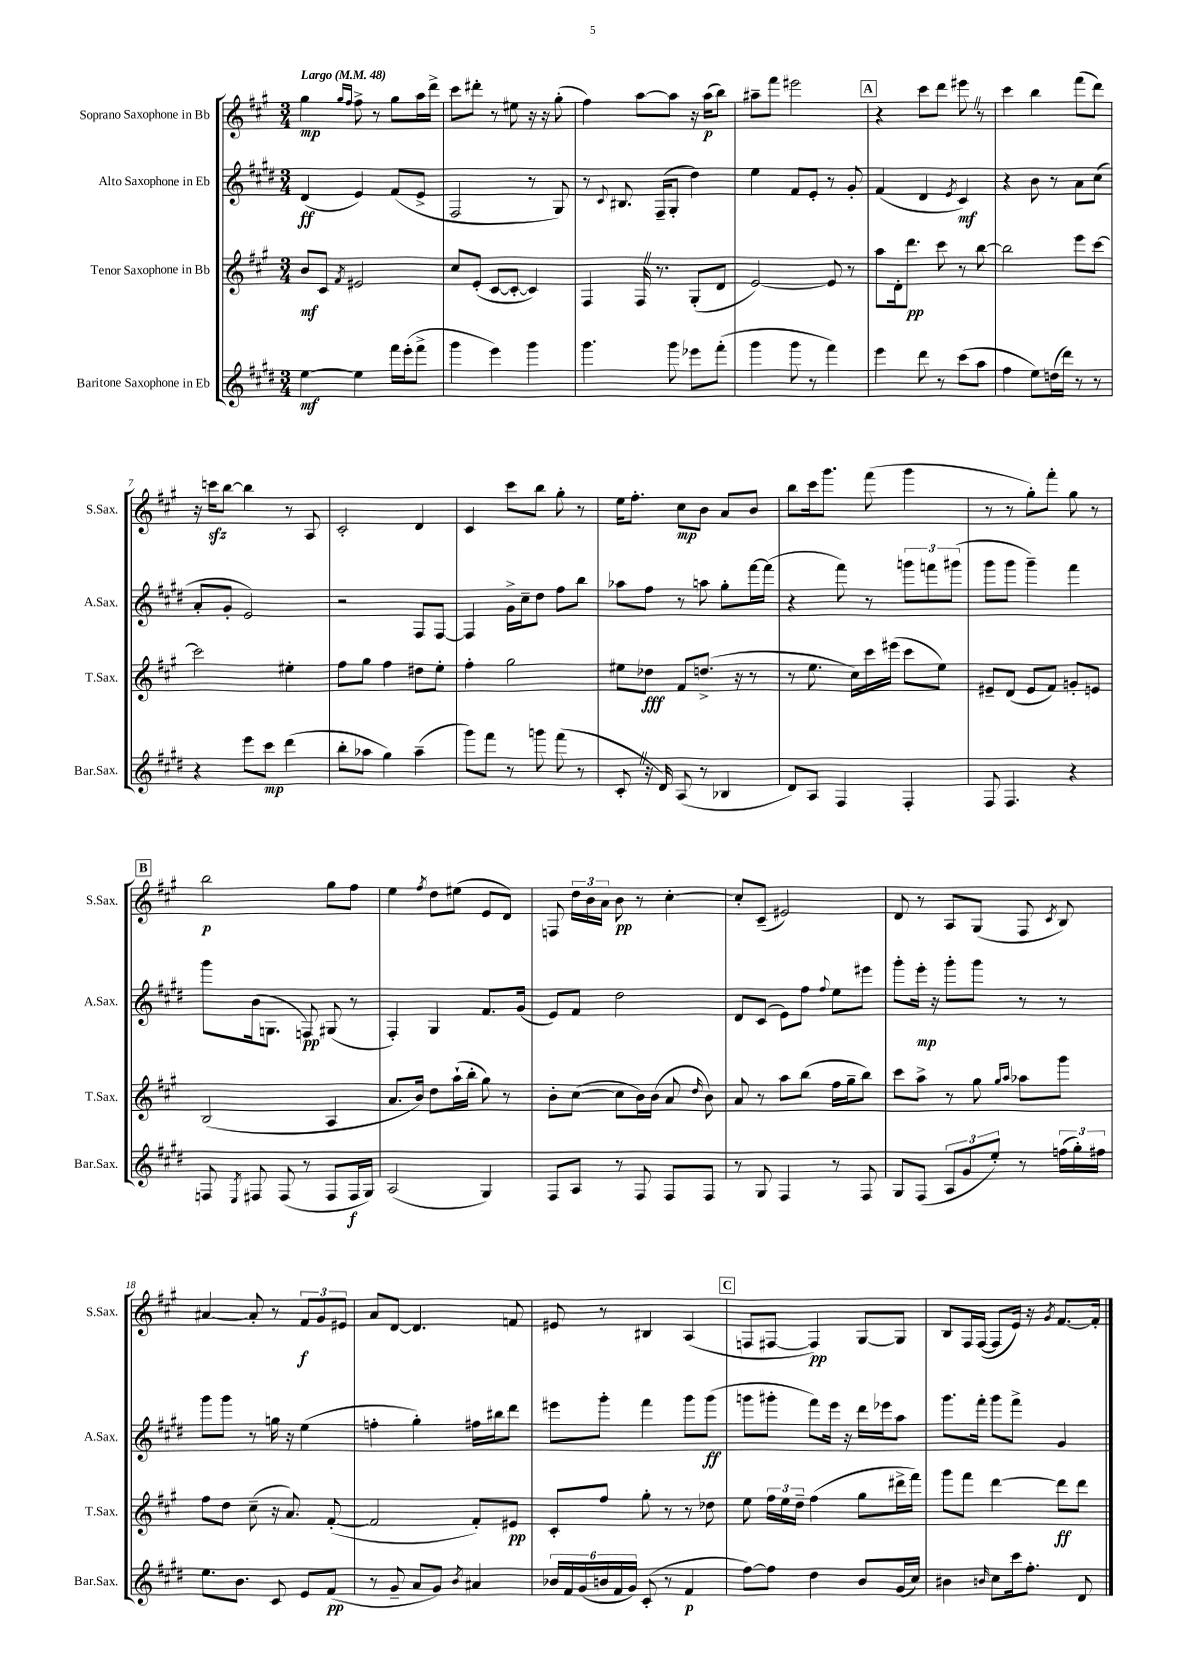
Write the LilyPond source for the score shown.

<<
\new StaffGroup <<
\new Staff = "s0" \with { instrumentName = "Soprano Saxophone in Bb" shortInstrumentName = "S.Sax." } {
    \clef treble \key a \major \numericTimeSignature \time 3/4 \tempo "Largo" 4 = 48
    \autoBeamOff gis''4\mp \grace { gis''16[ fis''16] } fis''8-> r8 gis''8[ a''16 d'''16]-> |
    cis'''8[ dis'''8]-. r8 eis''8 r16 r16 gis''8-.( |
    fis''4) a''8[~ a''8] r16 a''16[\p( b''8]) |
    ais''8[-- fis'''8] eis'''2 |
    \mark \markup { \box "A" } r4 cis'''8[ d'''8] eis'''8 \once \override BreathingSign.text = \markup { \musicglyph "scripts.caesura.straight" } \breathe r8 |
    cis'''4 b''4 fis'''8[( d'''8]) |
    r16 c'''16[\sfz b''8]~ b''4 r8 a8 |
    cis'2-. d'4 |
    cis'4 cis'''8[ b''8] gis''8-. r8 |
    e''16[ fis''8.]-. cis''8[\mp b'8] a'8[ b'8] |
    b''8[ cis'''16 gis'''8.] fis'''8( gis'''4 |
    r8 r8 gis''8[-.) fis'''8]-. gis''8 r8 |
    \mark \markup { \box "B" } b''2\p gis''8[ fis''8] |
    e''4 \acciaccatura { fis''8 } d''8[ eis''8]( e'8[ d'8]) |
    f8 \tuplet 3/2 { d''16[ b'16 a'16] } b'8\pp r8 cis''4~-. |
    cis''8[-. cis'8]--( eis'2) |
    d'8 r8 a8[ gis8]( fis8 \acciaccatura { cis'8 } b8) |
    ais'4~ ais'8-. r8 \tuplet 3/2 { fis'8[\f gis'8 eis'8] } |
    a'8[ d'8]~ d'4. f'8 |
    eis'8 r8 bis4 a4( |
    \mark \markup { \box "C" } f8[ fis8]~ fis4\pp) gis8[~ gis8] |
    b8[ fis16 fis16]~( fis8[ e'16]) r16 \acciaccatura { gis'8 } fis'8.[~ fis'16]-. \bar "|." |
}
\new Staff = "s1" \with { instrumentName = "Alto Saxophone in Eb" shortInstrumentName = "A.Sax." } {
    \clef treble \key e \major \numericTimeSignature \time 3/4
    \autoBeamOff dis'4\ff( e'4) fis'8[( e'8]-> |
    fis2 r8 gis8) |
    r8 \appoggiatura { cis'8 } bis8. fis16[--( gis8]-. dis''4) |
    e''4 fis'8[ e'8]-. r8 gis'8-. |
    \mark \markup { \box "A" } fis'4( dis'4 \acciaccatura { e'8 } cis'4\mf) |
    r4 b'8 r8 a'8[ cis''8]( |
    a'8[-. gis'8]-. e'2) |
    r2 fis8[ fis8]~ |
    fis4 gis'16[-> cis''16-- dis''8] fis''8[ b''8] |
    aes''8[ fis''8] r8 a''8 gis''8[-. fis'''16~ fis'''16]( |
    r4 fis'''8) r8 \tuplet 3/2 { g'''8[ f'''8 gis'''8]( } |
    gis'''8[ gis'''8] gis'''4--) fis'''4 |
    \mark \markup { \box "B" } gis'''8[ b'16( g8.] f8\pp) gis8( r8 |
    fis4-.) gis4 fis'8.[ gis'16]( |
    e'8[) fis'8] dis''2 |
    dis'8[ cis'8]( e'8[) fis''8] \appoggiatura { fis''8 } e''8[ eis'''8] |
    gis'''8[-. e'''16]-.\mp r16 gis'''8[-. gis'''8] r8 r8 |
    gis'''8[ gis'''8] r8 g''16 r16 e''4( |
    f''4-. gis''4-.) fis''16[ bis''16 dis'''8] |
    eis'''8[ gis'''8]-. fis'''4 gis'''8[ gis'''8]\ff( |
    \mark \markup { \box "C" } g'''8[ gis'''8]-. fis'''8[) e'''16] r16 dis'''16[ ees'''16 a''8] |
    gis'''8.[ fis'''16]-. gis'''8[ fis'''8]-> gis'4 \bar "|." |
}
\new Staff = "s2" \with { instrumentName = "Tenor Saxophone in Bb" shortInstrumentName = "T.Sax." } {
    \clef treble \key a \major \numericTimeSignature \time 3/4
    \autoBeamOff b'8[\mf cis'8] \acciaccatura { fis'8 } eis'2 |
    cis''8[ e'8]-.( cis'8[~ cis'8]~-. cis'4) |
    fis4 fis16 \once \override BreathingSign.text = \markup { \musicglyph "scripts.caesura.straight" } \breathe r8. gis8[-.( d'8] |
    e'2~) e'8 r8 |
    \mark \markup { \box "A" } a''8[ d'16-. d'''8.]\pp cis'''8 r8 b''8~ |
    b''2 e'''8[ cis'''8]~ |
    cis'''2 eis''4-. |
    fis''8[ gis''8] fis''4 dis''8[ e''8]-. |
    fis''4-. gis''2 |
    eis''8[ des''8]\fff fis'8[ d''8.]->( r16 r8 |
    r8 e''8. cis''16[) cis'''16 eis'''16]( cis'''8[ e''8]) |
    eis'8[-- d'8]( eis'8[ fis'8]) g'8[-. e'8] |
    \mark \markup { \box "B" } b2( a4 |
    a'8.[ b'16]) d''8[ a''16-!( b''16]-. gis''8) r8 |
    b'8[-. cis''8]~( cis''8[ b'16) b'16]( a'8 \grace { d''16 } b'8) |
    a'8 r8 a''8[ b''8]( fis''16[ gis''16-- b''8]) |
    cis'''8[ a''8]-> r8 gis''8 \grace { gis''16[ a''16] } aes''8[ gis'''8] |
    fis''8[ d''8] cis''8--( r16 a'8.) fis'8~-.( |
    fis'2 fis'8[-.) eis'8]\pp |
    cis'8[-. fis''8] gis''8-. r8 r8 des''8 |
    \mark \markup { \box "C" } e''8 \tuplet 3/2 { fis''16[ e''16 d''16]-- } fis''4( gis''8[ dis'''16-> fis'''16]) |
    gis'''8[ fis'''8] d'''4~ d'''8[\ff d'''8] \bar "|." |
}
\new Staff = "s3" \with { instrumentName = "Baritone Saxophone in Eb" shortInstrumentName = "Bar.Sax." } {
    \clef treble \key e \major \numericTimeSignature \time 3/4
    \autoBeamOff e''4~\mf e''4 fis'''16[ e'''16-.( fis'''8]-> |
    gis'''4 e'''4) gis'''4 |
    gis'''4. gis'''8 ees'''8[ fis'''8]-.( |
    gis'''4 gis'''8 r8 fis'''4) |
    \mark \markup { \box "A" } e'''4 dis'''8 r8 cis'''8[( a''8] |
    fis''4 e''8[) d''16( dis'''16]) r8 r8 |
    r4 e'''8[ cis'''8]\mp dis'''4( |
    b''8[-. aes''8] gis''4) aes''4--( |
    gis'''8[) fis'''8] r8 g'''8 fis'''8( r8 |
    cis'8-. \once \override BreathingSign.text = \markup { \musicglyph "scripts.caesura.straight" } \breathe r16 dis'16) a8( r8 bes4 |
    dis'8[) a8] fis4 fis4-. |
    fis8 fis4. r4 |
    \mark \markup { \box "B" } f8 \acciaccatura { e8 } fis8 fis8( r8 fis8[ fis16\f gis16]) |
    a2( gis4) |
    fis8[ a8] r8 fis8 fis8[ fis8] |
    r8 gis8 fis4 r8 fis8 |
    gis8[ fis8]( \tuplet 3/2 { a8[ gis'8 e''8]-.) } r8 \tuplet 3/2 { f''16[( gis''16-.) fis''16] } |
    e''8.[ b'8.] cis'8 e'8[ fis'8]\pp( |
    r8 gis'8-- a'8[ gis'8]) \acciaccatura { b'8 } ais'4 |
    \tuplet 6/4 { bes'16[ fis'16 gis'16( b'16 fis'16 gis'16]) } cis'8-.( r8 fis'4\p |
    \mark \markup { \box "C" } fis''8[~) fis''8] dis''4 b'8[ gis'16( cis''16]) |
    bis'4 \grace { b'16 } cis''8[ cis'''16 fis''8.]-. dis'8 \bar "|." |
}
>>
>>
